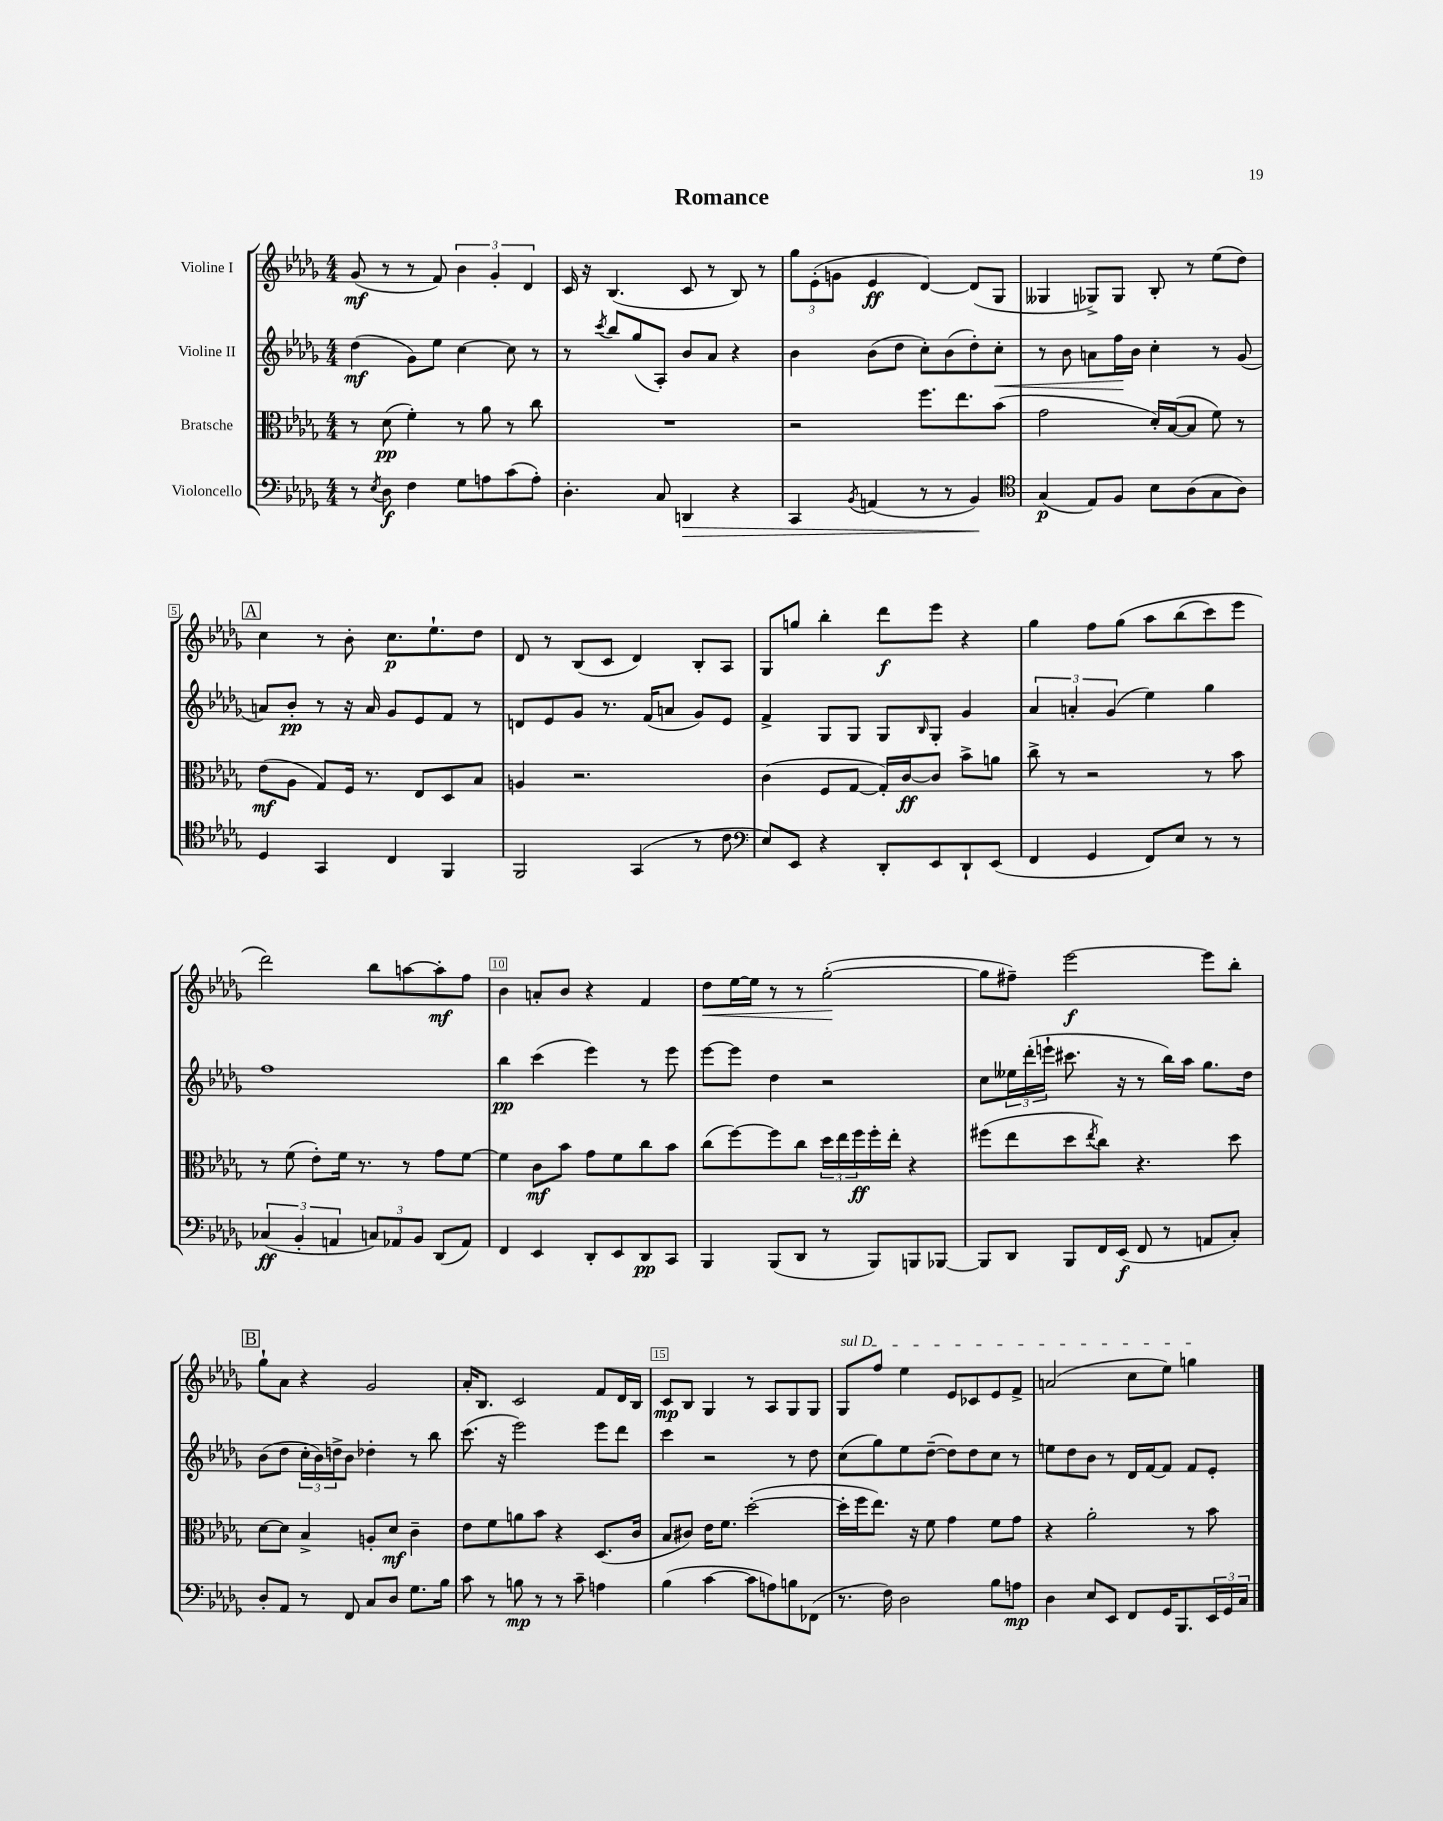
\header { title = "Romance" }
<<
\new StaffGroup <<
\new Staff = "s0" \with { instrumentName = "Violine I" } {
    \clef treble \key des \major \numericTimeSignature \time 4/4
    ges'8\mf( r8 r8 f'8) \tuplet 3/2 { bes'4 ges'4-. des'4 } |
    c'16 r16 bes4.( c'8 r8 bes8) r8 |
    \tuplet 3/2 { ges''8 ees'8-.( g'8 } ees'4\ff des'4~) des'8( ges8 |
    geses4 ges8->) ges8 bes8-. r8 ees''8( des''8) |
    \mark \markup { \box "A" } c''4 r8 bes'8-. c''8.\p ees''8.-! des''8 |
    des'8 r8 bes8( c'8 des'4) bes8-. aes8 |
    ges8 g''8 bes''4-. des'''8\f ees'''8 r4 |
    ges''4 f''8 ges''8\( aes''8 bes''8( c'''8) ees'''8 |
    des'''2\) bes''8 a''8~ a''8-.\mf f''8 |
    bes'4 a'8-. bes'8 r4 f'4 |
    des''8\< ees''16~ ees''16 r8 r8 ges''2~-.\!( |
    ges''8 fis''8--) ees'''2~\f ees'''8 bes''8-. |
    \mark \markup { \box "B" } ges''8-! aes'8 r4 ges'2 |
    aes'16-. bes8. c'2 f'8 des'16 bes16 |
    c'8\mp bes8 ges4 r8 aes8 ges8 ges8 |
    \once \override TextSpanner.bound-details.left.text = \markup { \italic "sul D" } ges8\startTextSpan f''8 ees''4 ees'8 ces'8 ees'8 f'8-> |
    a'2( c''8 ees''8) g''4\stopTextSpan \bar "|." |
}
\new Staff = "s1" \with { instrumentName = "Violine II" } {
    \clef treble \key des \major \numericTimeSignature \time 4/4
    des''4\mf( ges'8) ees''8 c''4~ c''8 r8 |
    r8 \acciaccatura { c'''8 } bes''8 ges''8( aes8-.) bes'8 aes'8 r4 |
    bes'4 bes'8( des''8 c''8-.) bes'8( des''8-.) c''8-.\< |
    r8 bes'8 a'8 f''16\! bes'16 c''4-. r8 ges'8( |
    \mark \markup { \box "A" } a'8) bes'8-.\pp r8 r16 a'16 ges'8 ees'8 f'8 r8 |
    d'8 ees'8 ges'8 r8. f'16( a'8 ges'8) ees'8 |
    f'4-> ges8 ges8 ges8 \grace { bes16 } ges8-. ges'4 |
    \tuplet 3/2 { aes'4 a'4-. ges'4( } ees''4) ges''4 |
    f''1 |
    bes''4\pp c'''4( ees'''4) r8 ees'''8 |
    ees'''8~ ees'''8 des''4 r2 |
    c''8 \tuplet 3/2 { eeses''16 des'''16-.( e'''16-! } cis'''8. r16 r8 bes''16) aes''16 ges''8. des''16 |
    \mark \markup { \box "B" } bes'8( des''8 \tuplet 3/2 { c''16-. bes'16) d''16-> } bes'8 des''4-. r8 bes''8 |
    c'''8.( r16 ees'''2) ees'''8 des'''8 |
    c'''4 r2 r8 des''8 |
    c''8( ges''8) ees''8 des''8~--( des''8) des''8 c''8 r8 |
    e''8 des''8 bes'8 r8 des'16 f'16~ f'8 f'8 ees'8-. \bar "|." |
}
\new Staff = "s2" \with { instrumentName = "Bratsche" } {
    \clef alto \key des \major \numericTimeSignature \time 4/4
    r8 des'8\pp( f'4-.) r8 aes'8 r8 c''8 |
    R1 |
    r2 f''8. ees''8. bes'8( |
    ges'2 des'16-.) bes16~( bes8 f'8) r8 |
    \mark \markup { \box "A" } ees'8\mf( aes8 ges8) f16 r8. ees8 des8 bes8 |
    a4 r2. |
    c'4( f8 ges8~ ges16-.) c'16~\ff c'8 bes'8-> a'8 |
    c''8-> r8 r2 r8 bes'8 |
    r8 f'8( ees'8-.) f'16 r8. r8 ges'8 f'8~ |
    f'4 c'8\mf bes'8 ges'8 f'8 c''8 bes'8 |
    c''8( f''8~) f''8 c''8 \tuplet 3/2 { des''16 ees''16 f''16\ff } f''16-. ees''16-. r4 |
    fis''8( ees''8 des''8 \acciaccatura { ees''8 } c''8) r4. des''8 |
    \mark \markup { \box "B" } des'8~ des'8 bes4-> a8-. des'8\mf c'4-- |
    ees'8 f'8 a'8 bes'8 r4 des8.( c'16 |
    bes8 cis'8) ees'16 f'8. des''2~-.( |
    des''16-. f''16 ees''8.) r16 f'8 ges'4 f'8 ges'8 |
    r4 aes'2-. r8 bes'8 \bar "|." |
}
\new Staff = "s3" \with { instrumentName = "Violoncello" } {
    \clef bass \key des \major \numericTimeSignature \time 4/4
    r8 \acciaccatura { ees8 } des8\f f4 ges8 a8 c'8( a8-.) |
    des4.-. c8 d,4\> r4 |
    c,4 \acciaccatura { bes,8 } a,4( r8 r8 bes,4\!) |
    \clef tenor ges4\p( ees8) f8 bes8 aes8( ges8 aes8) |
    \mark \markup { \box "A" } des4 ges,4 c4 f,4 |
    f,2 ges,4( r8 c'8 |
    \clef bass ees8) ees,8 r4 des,8-. ees,8 des,8-! ees,8( |
    f,4 ges,4 f,8) ees8 r8 r8 |
    \tuplet 3/2 { ces4\ff( bes,4-. a,4 } \tuplet 3/2 { c8) aes,8 bes,8 } des,8( aes,8) |
    f,4 ees,4 des,8-. ees,8 des,8\pp c,8 |
    bes,,4 bes,,8( des,8 r8 bes,,8) b,,8 bes,,8~ |
    bes,,8 des,8 bes,,8 f,16 ees,16\f( f,8 r8 a,8 c8-.) |
    \mark \markup { \box "B" } des8-. aes,8 r8 f,8 c8 des8 ges8. bes16 |
    c'8 r8 b8\mp r8 r8 c'8-- a4 |
    bes4( c'4~ c'8 a8) b8 fes,8( |
    r8. f16) des2 bes8 a8\mp |
    des4 ees8 ees,8 f,8 ges,16 bes,,8. \tuplet 3/2 { ees,16 ges,16 c16 } \bar "|." |
}
>>
>>
\layout { \context { \Score \override BarNumber.break-visibility = ##(#f #t #t) barNumberVisibility = #(every-nth-bar-number-visible 5) \override BarNumber.stencil = #(make-stencil-boxer 0.1 0.3 ly:text-interface::print) } }
